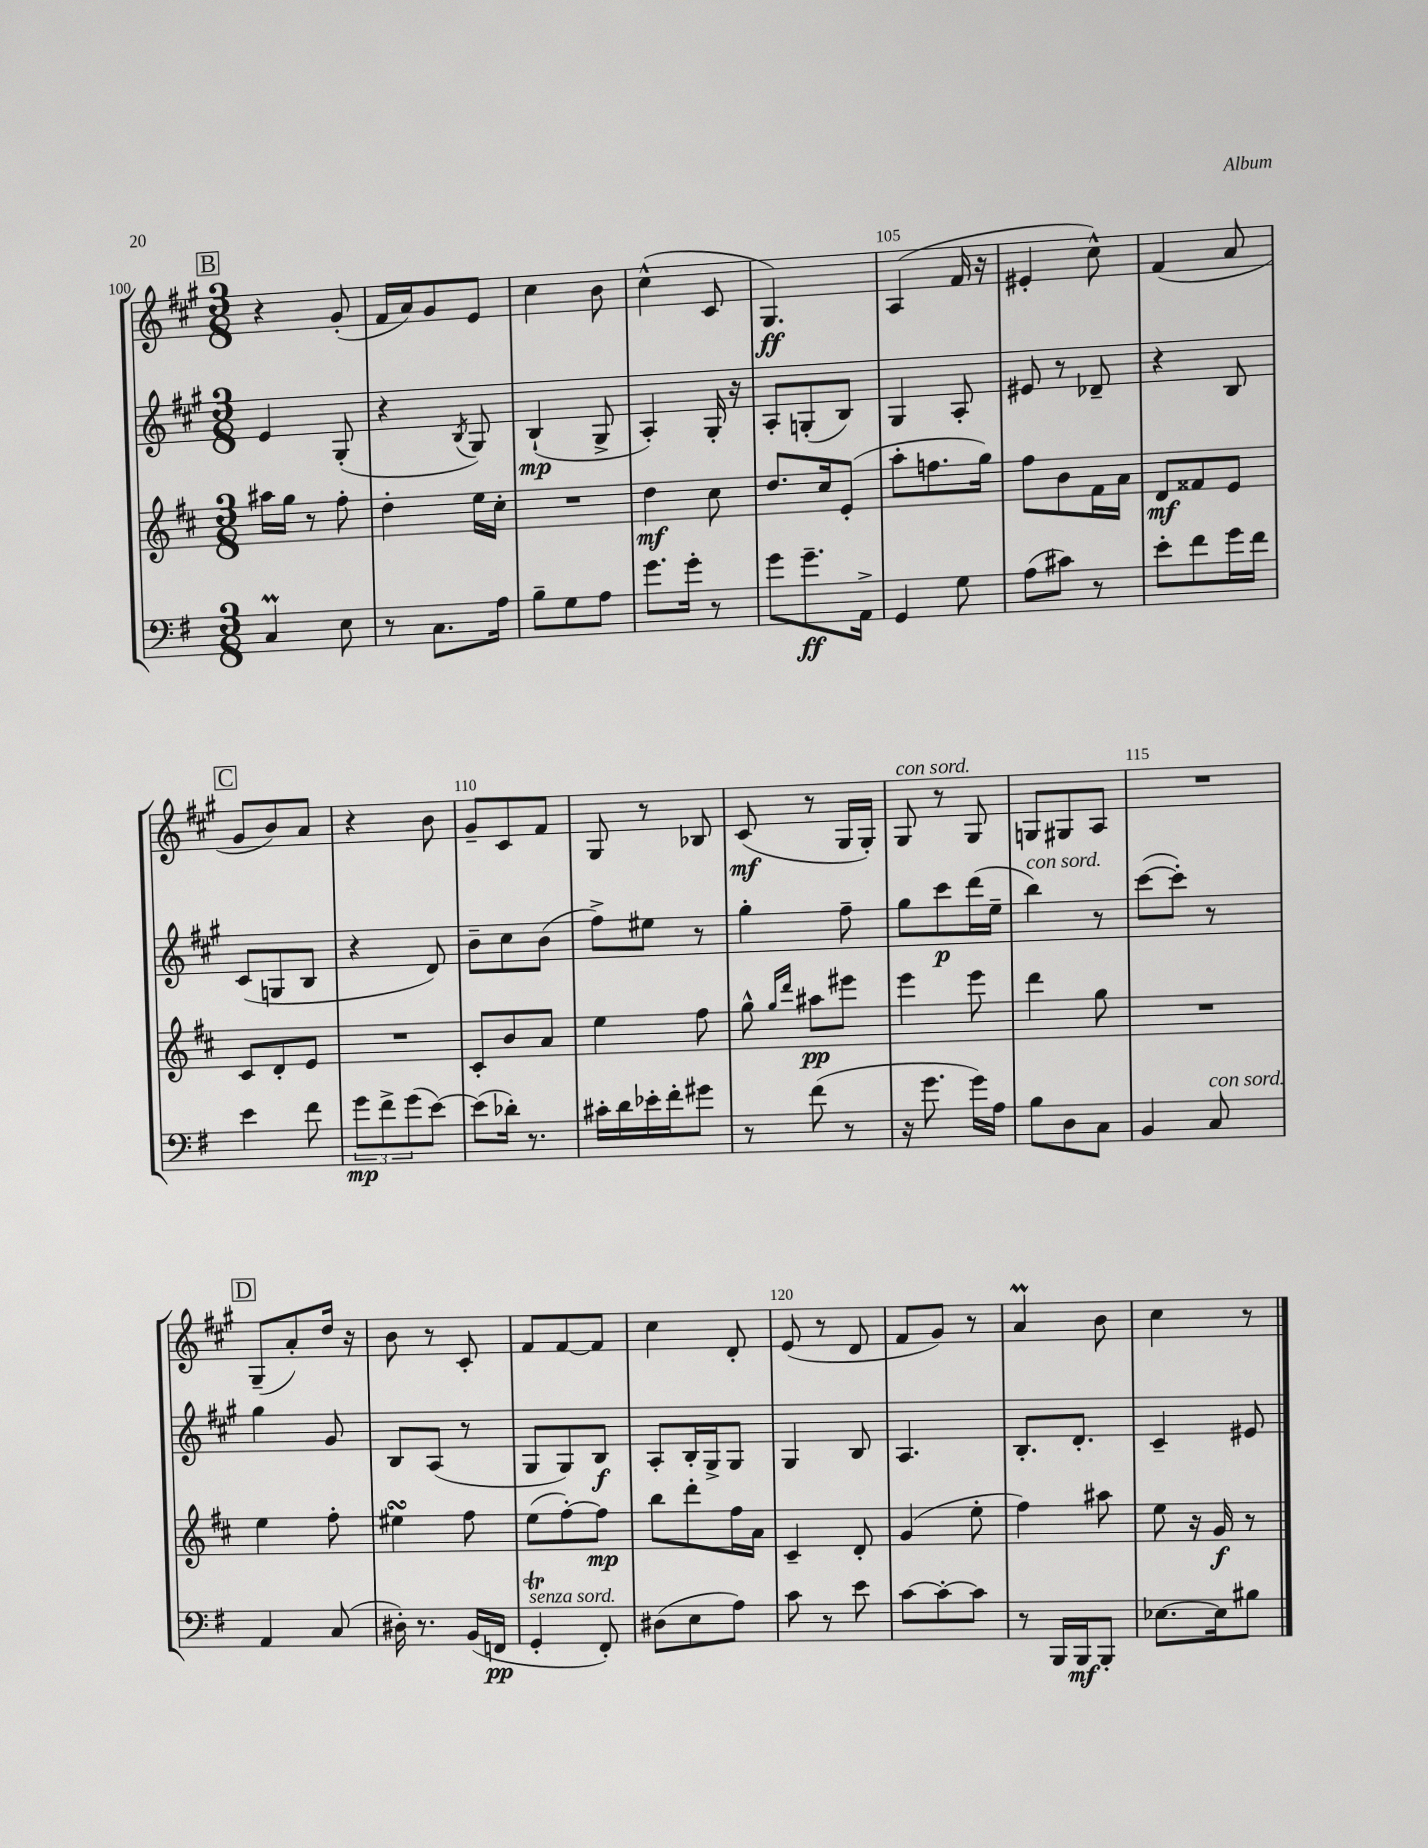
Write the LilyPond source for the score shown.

<<
\new StaffGroup <<
\new Staff = "s0" {
    \clef treble \key a \major \numericTimeSignature \time 3/8
    \mark \markup { \box "B" } r4 gis'8-.( |
    fis'16 a'16) gis'8 e'8 |
    cis''4 b'8 |
    cis''4-^( cis'8 |
    gis4.\ff) |
    a4( fis'16 r16 |
    eis'4-. cis''8-^) |
    fis'4( a'8 |
    \mark \markup { \box "C" } gis'8 b'8) a'8 |
    r4 b'8 |
    gis'8-- cis'8 fis'8 |
    gis8 r8 bes8 |
    cis'8\mf( r8 gis16 gis16-.) |
    gis8^\markup { \italic "con sord." } r8 gis8 |
    g8 gis8 a8 |
    R4. |
    \mark \markup { \box "D" } gis8--( a'8-.) d''16 r16 |
    b'8 r8 cis'8-. |
    fis'8 fis'8~ fis'8 |
    cis''4 d'8-. |
    e'8( r8 d'8 |
    fis'8 gis'8) r8 |
    a'4\prall b'8 |
    cis''4 r8 \bar "|." |
}
\new Staff = "s1" {
    \clef treble \key a \major \numericTimeSignature \time 3/8
    \mark \markup { \box "B" } e'4 gis8-.( |
    r4 \acciaccatura { b8 } gis8) |
    b4-!\mp( gis8-> |
    a4-.) gis16-. r16 |
    a8-. g8-.( b8) |
    gis4 a8-. |
    eis'8 r8 des'8-- |
    r4 b8 |
    \mark \markup { \box "C" } cis'8( g8 b8 |
    r4 d'8) |
    b'8-- cis''8 b'8( |
    fis''8->) eis''8 r8 |
    gis''4-. fis''8-- |
    gis''8 cis'''8\p d'''16( e''16-- |
    b''4^\markup { \italic "con sord." }) r8 |
    cis'''8~( cis'''8-.) r8 |
    \mark \markup { \box "D" } gis''4 gis'8 |
    b8 a8( r8 |
    gis8 gis8) b8\f |
    a8-. b16-. gis16-> gis8 |
    gis4 b8 |
    a4. |
    b8.-. d'8.-. |
    cis'4-- eis'8 \bar "|." |
}
\new Staff = "s2" {
    \clef treble \key d \major \numericTimeSignature \time 3/8
    \mark \markup { \box "B" } ais''16 g''16 r8 fis''8-. |
    d''4-. e''16 cis''16-. |
    R4. |
    d''4\mf cis''8 |
    d''8. cis''16 e'8-.( |
    a''8-. f''8. g''16) |
    fis''8 b'8 fis'16 a'16 |
    d'8\mf fisis'8 e'8 |
    \mark \markup { \box "C" } cis'8 d'8-. e'8 |
    R4. |
    cis'8-. b'8 a'8 |
    e''4 fis''8 |
    g''8-^ \grace { g''16 d'''16 } ais''8\pp eis'''8 |
    e'''4 e'''8 |
    d'''4 g''8 |
    R4. |
    \mark \markup { \box "D" } e''4 fis''8-. |
    eis''4\turn fis''8 |
    e''8( fis''8~-.) fis''8\mp |
    b''8 d'''8-. fis''16 a'16 |
    cis'4-- d'8-. |
    g'4( e''8-. |
    fis''4) ais''8 |
    e''8 r16 g'16\f r8 \bar "|." |
}
\new Staff = "s3" {
    \clef bass \key g \major \numericTimeSignature \time 3/8
    \mark \markup { \box "B" } c4\prall e8 |
    r8 c8. a16 |
    b8-- g8 a8 |
    g'8. g'16-. r8 |
    g'8 g'8.--\ff a,16-> |
    g,4 g8 |
    a8( cis'8) r8 |
    e'8-. fis'8 g'16 fis'16 |
    \mark \markup { \box "C" } e'4 fis'8 |
    \tuplet 3/2 { g'8\mp fis'8-> g'8( } e'8~) |
    e'8( des'16-.) r8. |
    cis'16-. d'16 ees'16-. fis'16-. gis'8 |
    r8 fis'8( r8 |
    r16 g'8. g'16) a16 |
    b8 d8 c8 |
    b,4 c8^\markup { \italic "con sord." } |
    \mark \markup { \box "D" } a,4 c8( |
    dis16-.) r8. b,16( f,16\pp |
    g,4-.\trill^\markup { \italic "senza sord." } fis,8-.) |
    dis8( e8 a8) |
    c'8 r8 e'8 |
    c'8~ c'8~-. c'8 |
    r8 b,,16 b,,16\mf b,,8-. |
    ees8.~ ees16 bis8 \bar "|." |
}
>>
>>
\layout { \context { \Score currentBarNumber = #100 \override BarNumber.break-visibility = ##(#f #t #t) barNumberVisibility = #(every-nth-bar-number-visible 5) } }
